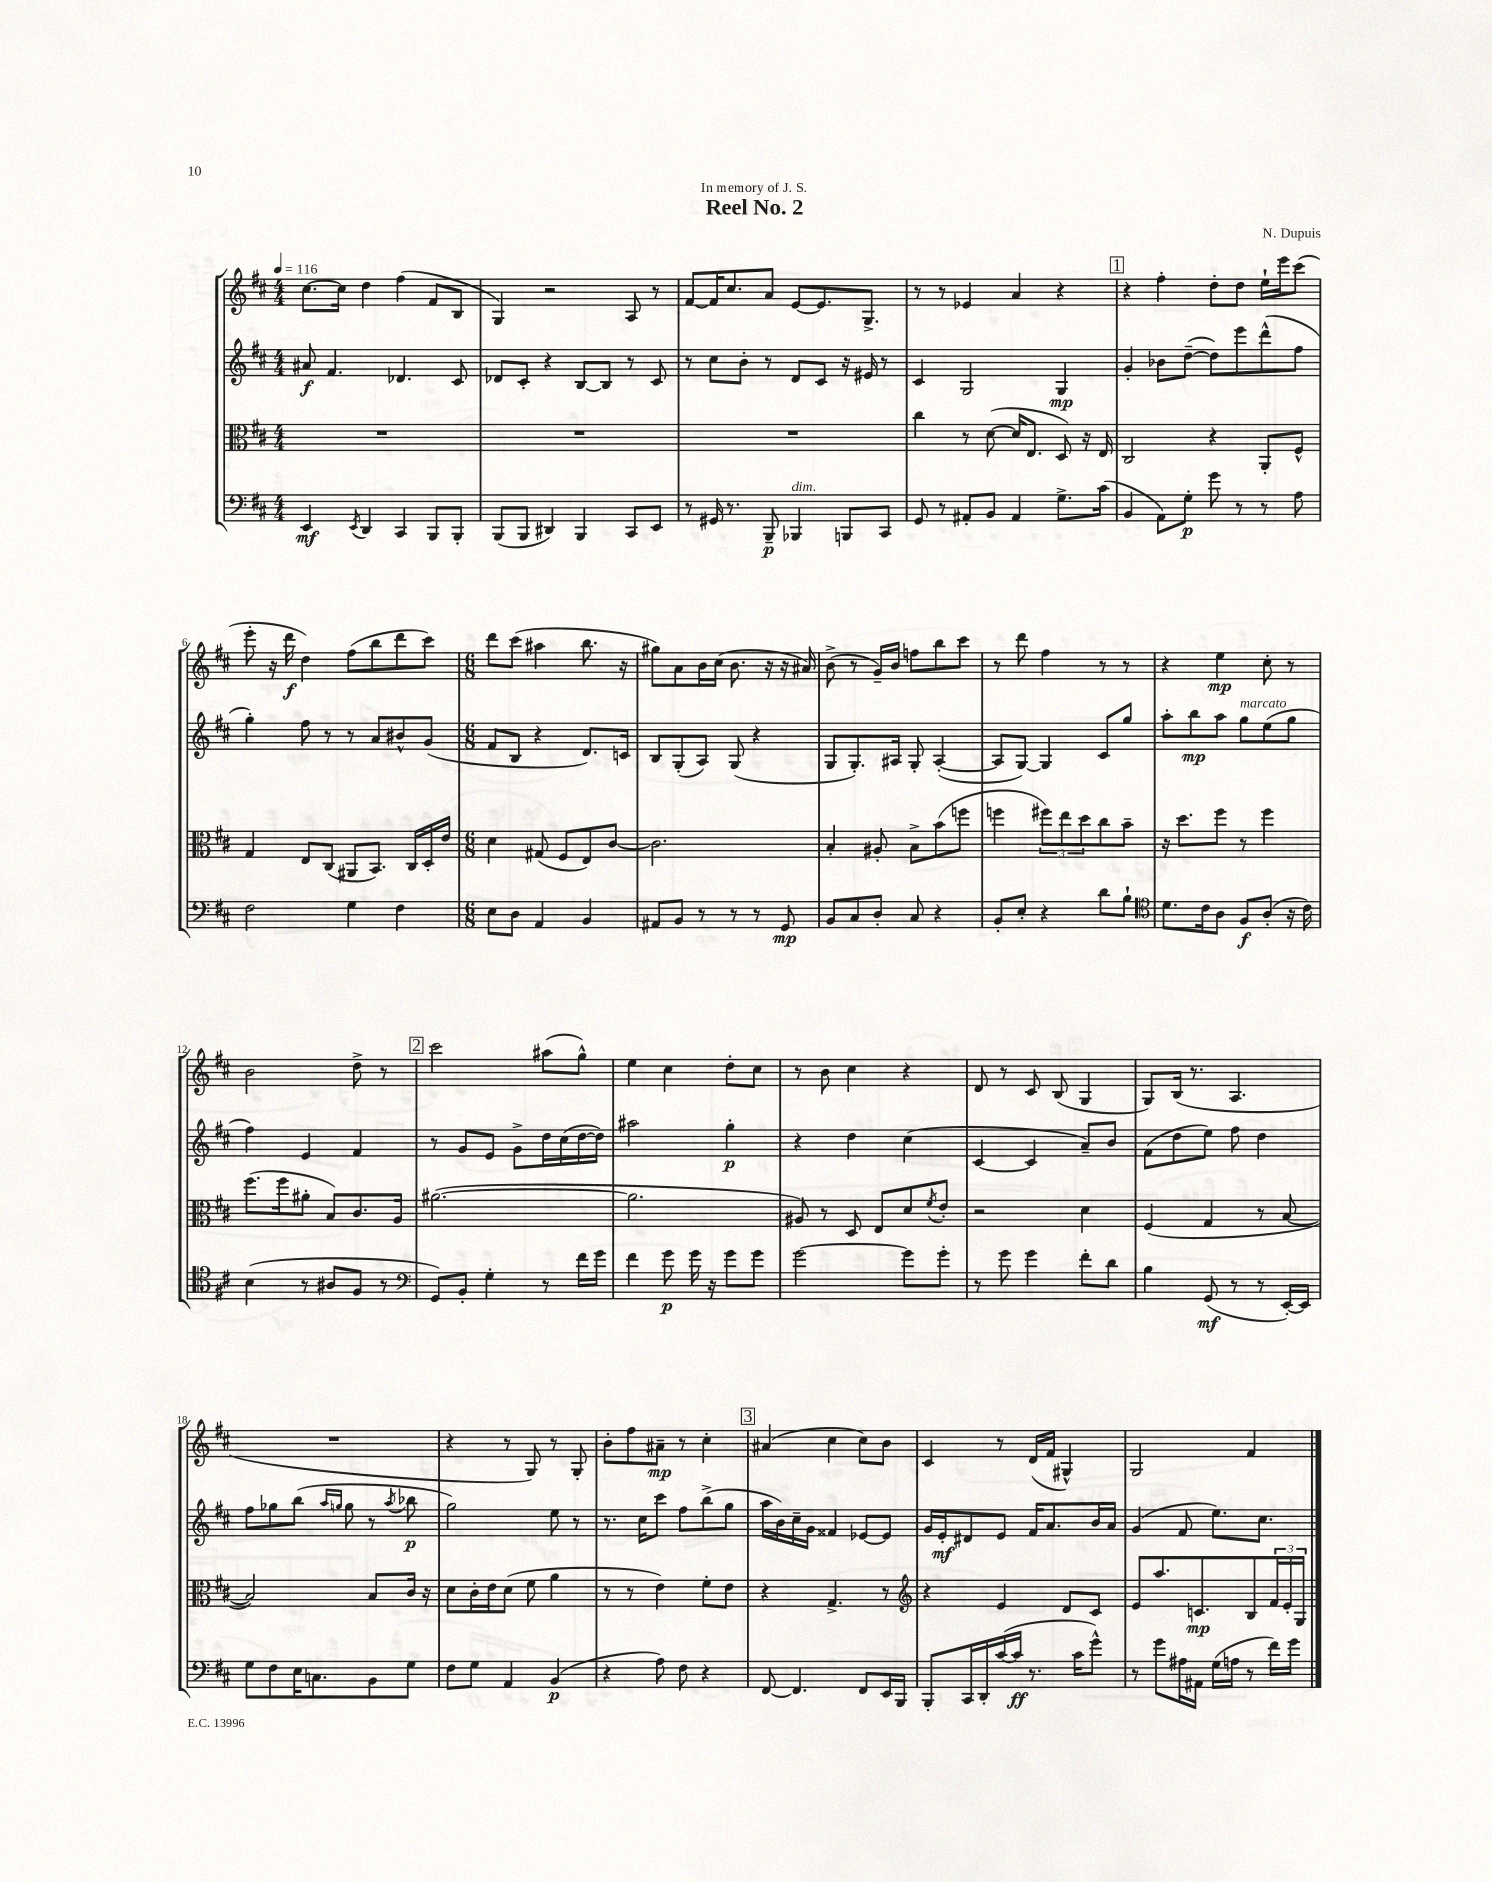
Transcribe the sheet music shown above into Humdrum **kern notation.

**kern	**dynam	**kern	**dynam	**kern	**dynam	**kern	**dynam
*part4	*part4	*part3	*part3	*part2	*part2	*part1	*part1
*staff4	*staff4	*staff3	*staff3	*staff2	*staff2	*staff1	*staff1
*clefF4	*	*clefC3	*	*clefG2	*	*clefG2	*
*k[f#c#]	*	*k[f#c#]	*	*k[f#c#]	*	*k[f#c#]	*
*M4/4	*	*M4/4	*	*M4/4	*	*M4/4	*
*MM116	*	*MM116	*	*MM116	*	*MM116	*
=1	=1	=1	=1	=1	=1	=1	=1
4EE/	mf	1r	.	8a#X/	f	[8.cc#\L	.
.	.	.	.	4.f#/	.	.	.
.	.	.	.	.	.	16cc#\Jk]	.
8qEE/	.	.	.	.	.	.	.
4DD/	.	.	.	.	.	4dd\	.
4CC#/	.	.	.	4.d-X/	.	(4ff#\	.
8BBB/L	.	.	.	.	.	8f#/L	.
8BBB'/J	.	.	.	8c#/	.	8B/J	.
=2	=2	=2	=2	=2	=2	=2	=2
(8BBB/L	.	1r	.	8d-X/L	.	4G/)	.
8BBB/J	.	.	.	8c#'/J	.	.	.
4DD#X/)	.	.	.	4r	.	2r	.
4BBB/	.	.	.	[8B/L	.	.	.
.	.	.	.	8B/J]	.	.	.
8CC#/L	.	.	.	8r	.	8A/	.
8EE/J	.	.	.	8c#/	.	8r	.
=3	=3	=3	=3	=3	=3	=3	=3
8r	.	1r	.	8r	.	[8f#/L	.
16GG#X/	.	.	.	8cc#\L	.	16f#/K]	.
8.r	.	.	.	.	.	8.cc#/	.
.	.	.	.	8b'\J	.	.	.
8BBB~/	p	.	.	8r	.	8a/J	.
!LO:TX:a:i:t=dim.	!	!	!	!	!	!	!
4BBB-X/	.	.	.	8d/L	.	[8e/L	.
.	.	.	.	8c#/J	.	8.e/]	.
8BBBn/L	.	.	.	16r	.	.	.
.	.	.	.	16e#X/	.	8.G^/J	.
8CC#/J	.	.	.	8r	.	.	.
=4	=4	=4	=4	=4	=4	=4	=4
8GG/	.	4cc#\	.	4c#/	.	8r	.
8r	.	.	.	.	.	8r	.
8AA#X'/L	.	8r	.	2G/	.	4e-X/	.
8BB/J	.	([8d\	.	.	.	.	.
4AA#/	.	16d/KL]	.	.	.	4a/	.
.	.	8.E/J	.	.	.	.	.
8.G^\L	.	8D/)	.	4G/	mp	4r	.
.	.	16r	.	.	.	.	.
(16c#\Jk	.	16E/	.	.	.	.	.
!!LO:REH:place=s1:t=1
=5	=5	=5	=5	=5	=5	=5	=5
4BB/	.	2C#/	.	4g'/	.	4r	.
8AA\L)	.	.	.	8b-X\L	.	4ff#'\	.
8G'\J	p	.	.	([8dd~\J	.	.	.
8g\	.	4r	.	8dd\L])	.	8dd'\L	.
8r	.	.	.	8eee\	.	8dd\J	.
8r	.	8AA'/L	.	(8ddd^^\	.	16ee`\LL	.
.	.	.	.	.	.	16eee\J	.
8A\	.	8F#^^/J	.	8ff#\J	.	(8ccc#\J	.
!!LO:LB:g=z
=6	=6	=6	=6	=6	=6	=6	=6
2F#\	.	4G/	.	4gg'\)	.	8eee'\	.
.	.	.	.	.	.	16r	.
.	.	.	.	.	.	16ddd\	f
.	.	8E/L	.	8ff#\	.	4dd\)	.
.	.	(8C#/J	.	8r	.	.	.
4G\	.	8AA#X/L	.	8r	.	(8ff#\L	.
.	.	8.BB/J)	.	8a/L	.	8bb\	.
4F#\	.	.	.	8b#X^^/	.	8ddd\	.
.	.	16C#/LL	.	.	.	.	.
.	.	16D'/	.	(8g/J	.	8ccc#\J)	.
.	.	16e/JJ	.	.	.	.	.
=7	=7	=7	=7	=7	=7	=7	=7
*M6/8	*	*M6/8	*	*M6/8	*	*M6/8	*
8E\L	.	4d\	.	8f#/L	.	8ddd\L	.
8D\J	.	.	.	8B/J	.	(8ccc#\J	.
4AA/	.	(8G#X/	.	4r	.	4aa#X\	.
.	.	8F#/L	.	.	.	.	.
4BB/	.	8E/)	.	8.d/L)	.	8.bb\	.
.	.	[8c#/J	.	.	.	.	.
.	.	.	.	16cn/Jk	.	16r	.
=8	=8	=8	=8	=8	=8	=8	=8
8AA#X/L	.	2.c#\]	.	8B/L	.	8gg#X\L)	.
8BB/J	.	.	.	(8G'/	.	8a\	.
8r	.	.	.	8A/J)	.	16b\L	.
.	.	.	.	.	.	(16cc#\JJ	.
8r	.	.	.	(8G/	.	8.b\	.
8r	.	.	.	4r	.	.	.
.	.	.	.	.	.	16r	.
8GG/	mp	.	.	.	.	16r	.
.	.	.	.	.	.	16a#X/)	.
=9	=9	=9	=9	=9	=9	=9	=9
8BB/L	.	4B'/	.	8G/L	.	(8b^\	.
8C#/	.	.	.	8.G'/)	.	8r	.
8D'/J	.	8A#X'/	.	.	.	16g~/LL)	.
.	.	.	.	16A#X/Jk	.	16b/JJ	.
8C#/	.	8B^\L	.	8G'/	.	8ffn\L	.
4r	.	(8b\	.	([4A#'/	.	8bb\	.
.	.	8ffn\J	.	.	.	8ccc#\J	.
=10	=10	=10	=10	=10	=10	=10	=10
8BB'/L	.	4ffn\	.	8A#/L]	.	8r	.
8E'/J	.	.	.	[8G/J)	.	8ddd\	.
4r	.	12ff#X\L)	.	4G/]	.	4ff#\	.
.	.	12ee\	.	.	.	.	.
.	.	12dd\	.	.	.	.	.
8d\L	.	8cc#\	.	8c#/L	.	8r	.
8B`\J	.	8b~\J	.	8gg/J	.	8r	.
=11	=11	=11	=11	=11	=11	=11	=11
*clefC4	*	*	*	*	*	*	*
8.d\L	.	16r	.	8aa'\L	.	4r	.
.	.	8.dd\L	.	.	.	.	.
.	.	.	.	8bb\	mp	.	.
16c#\k	.	.	.	.	.	.	.
8A\J	.	8ff#\J	.	8aa\J	.	4ee\	mp
!	!	!	!	!LO:TX:a:i:t=marcato	!	!	!
8F#/L	f	8r	.	8gg\L	.	.	.
(8A'/J	.	4ff#\	.	(8ee\	.	8cc#'\	.
16r	.	.	.	8gg\J	.	8r	.
16c#\)	.	.	.	.	.	.	.
!!LO:LB:g=z
=12	=12	=12	=12	=12	=12	=12	=12
(4B\	.	(8.ff#\L	.	4ff#\)	.	2b\	.
.	.	16ff#\k	.	.	.	.	.
8r	.	8a#X'\J	.	4e/	.	.	.
8A#X/L	.	8B/L)	.	.	.	.	.
8F#/J	.	8.c#/	.	4f#/	.	8dd^\	.
8r	.	.	.	.	.	8r	.
.	.	16A/Jk	.	.	.	.	.
!!LO:REH:place=s1:t=2
=13	=13	=13	=13	=13	=13	=13	=13
*clefF4	*	*	*	*	*	*	*
8GG/L)	.	([2.a#X\	.	8r	.	2ccc#\	.
8BB'/J	.	.	.	8g/L	.	.	.
4G'\	.	.	.	8e/J	.	.	.
.	.	.	.	8g^\L	.	.	.
8r	.	.	.	16dd\L	.	(8aa#X\L	.
.	.	.	.	(16cc#\	.	.	.
16f#\LL	.	.	.	[16dd\	.	8gg^^\J)	.
16g\JJ	.	.	.	16dd\JJ])	.	.	.
=14	=14	=14	=14	=14	=14	=14	=14
4f#\	.	2.a#\]	.	2aa#X\	.	4ee\	.
8g\	p	.	.	.	.	4cc#\	.
16g\	.	.	.	.	.	.	.
16r	.	.	.	.	.	.	.
8g\L	.	.	.	4gg'\	p	8dd'\L	.
8g\J	.	.	.	.	.	8cc#\J	.
=15	=15	=15	=15	=15	=15	=15	=15
[2g\	.	8A#X/)	.	4r	.	8r	.
.	.	8r	.	.	.	8b\	.
.	.	8D/	.	4dd\	.	4cc#\	.
.	.	8E/L	.	.	.	.	.
8g\L]	.	8d/	.	(4cc#\	.	4r	.
.	.	8qf#/	.	.	.	.	.
8g'\J	.	8e'/J	.	.	.	.	.
=16	=16	=16	=16	=16	=16	=16	=16
8r	.	2r	.	[4c#/	.	8d/	.
8g\	.	.	.	.	.	8r	.
4g\	.	.	.	4c#/]	.	8c#/	.
.	.	.	.	.	.	(8B/	.
8f#'\L	.	4d\	.	8a~/L)	.	4G/	.
8d\J	.	.	.	8b/J	.	.	.
=17	=17	=17	=17	=17	=17	=17	=17
4B\	.	(4F#/	.	(8f#\L	.	8G/L)	.
.	.	.	.	8dd\	.	(16B/Jk	.
.	.	.	.	.	.	8.r	.
(8GG/	mf	4G/	.	8ee\J)	.	.	.
8r	.	.	.	8ff#\	.	4.A/	.
8r	.	8r	.	4dd\	.	.	.
[16EE'/LL)	.	[8B/	.	.	.	.	.
16EE/JJ]	.	.	.	.	.	.	.
!!LO:LB:g=z
=18	=18	=18	=18	=18	=18	=18	=18
8G\L	.	2B/])	.	8ff#\L	.	2.r	.
8F#\	.	.	.	8gg-X\	.	.	.
16E\K	.	.	.	(8bb\J	.	.	.
8.Cn\	.	.	.	.	.	.	.
.	.	.	.	16qqaa/LL	.	.	.
.	.	.	.	16qqggn/JJ	.	.	.
.	.	.	.	8gg\	.	.	.
8BB\	.	8B/L	.	8r	.	.	.
.	.	.	.	8qaa/	.	.	.
8G\J	.	16c#/Jk	.	8bb-X\	p	.	.
.	.	16r	.	.	.	.	.
=19	=19	=19	=19	=19	=19	=19	=19
8F#\L	.	8d\L	.	2gg\)	.	4r	.
8G\J	.	16c#'\L	.	.	.	.	.
.	.	16e\J	.	.	.	.	.
4AA/	.	(8d\J	.	.	.	8r	.
.	.	8f#\	.	.	.	8G/)	.
(4BB/	p	4a\	.	8ee\	.	8r	.
.	.	.	.	8r	.	8G'/	.
=20	=20	=20	=20	=20	=20	=20	=20
4r	.	8r	.	8.r	.	8b'\L	.
.	.	8r	.	.	.	8ff#\	.
.	.	.	.	16cc#\KL	.	.	.
8A\)	.	4e\)	.	8ccc#\J	.	8a#X~\J	mp
8F#\	.	.	.	8ff#\L	.	8r	.
4r	.	8f#'\L	.	(8bb^\	.	4cc#'\	.
.	.	8e\J	.	8gg\J	.	.	.
!!LO:REH:place=s1:t=3
=21	=21	=21	=21	=21	=21	=21	=21
[8FF#/	.	4r	.	16aa\LL	.	(4a#X/	.
.	.	.	.	16b\)	.	.	.
4.FF#/]	.	.	.	16cc#~\	.	.	.
.	.	.	.	16g\JJ	.	.	.
.	.	4.G^/	.	4f##X/	.	4cc#\	.
8FF#/L	.	.	.	[8e-X/L	.	8cc#\L)	.
16EE/L	.	8r	.	8e-/J]	.	8b\J	.
16BBB/JJ	.	.	.	.	.	.	.
=22	=22	=22	=22	=22	=22	=22	=22
*	*	*clefG2	*	*	*	*	*
8BBB'/L	.	4r	.	16g/LL	.	4c#/	.
.	.	.	.	16e'/J	mf	.	.
16CC#/L	.	.	.	8d#X/	.	.	.
16DD'/	.	.	.	.	.	.	.
([16c#/	.	4e/	.	8e/J	.	8r	.
16c#/JJ]	ff	.	.	.	.	.	.
8.r	.	.	.	16f#/KL	.	(16d/LL	.
.	.	.	.	8.a/	.	16f#/JJ	.
.	.	8d/L	.	.	.	4G#X^^/)	.
16c#\KL	.	.	.	.	.	.	.
8g^^\J)	.	8c#/J	.	16b/L	.	.	.
.	.	.	.	16a/JJ	.	.	.
=23	=23	=23	=23	=23	=23	=23	=23
8r	.	8e/L	.	(4g/	.	2G/	.
8g\L	.	8.aa/	.	.	.	.	.
16A#X\L	.	.	.	8f#/	.	.	.
16AA#X\JJ	.	8.cn/	mp	.	.	.	.
(16G\LL	.	.	.	8.ee\L)	.	.	.
16An\JJ	.	.	.	.	.	.	.
8r	.	8B/	.	.	.	4f#/	.
.	.	.	.	8.cc#\J	.	.	.
16f#\LL)	.	24f#/L	.	.	.	.	.
.	.	24e'/	.	.	.	.	.
16g\JJ	.	.	.	.	.	.	.
.	.	24G/JJ	.	.	.	.	.
==	==	==	==	==	==	==	==
*-	*-	*-	*-	*-	*-	*-	*-
